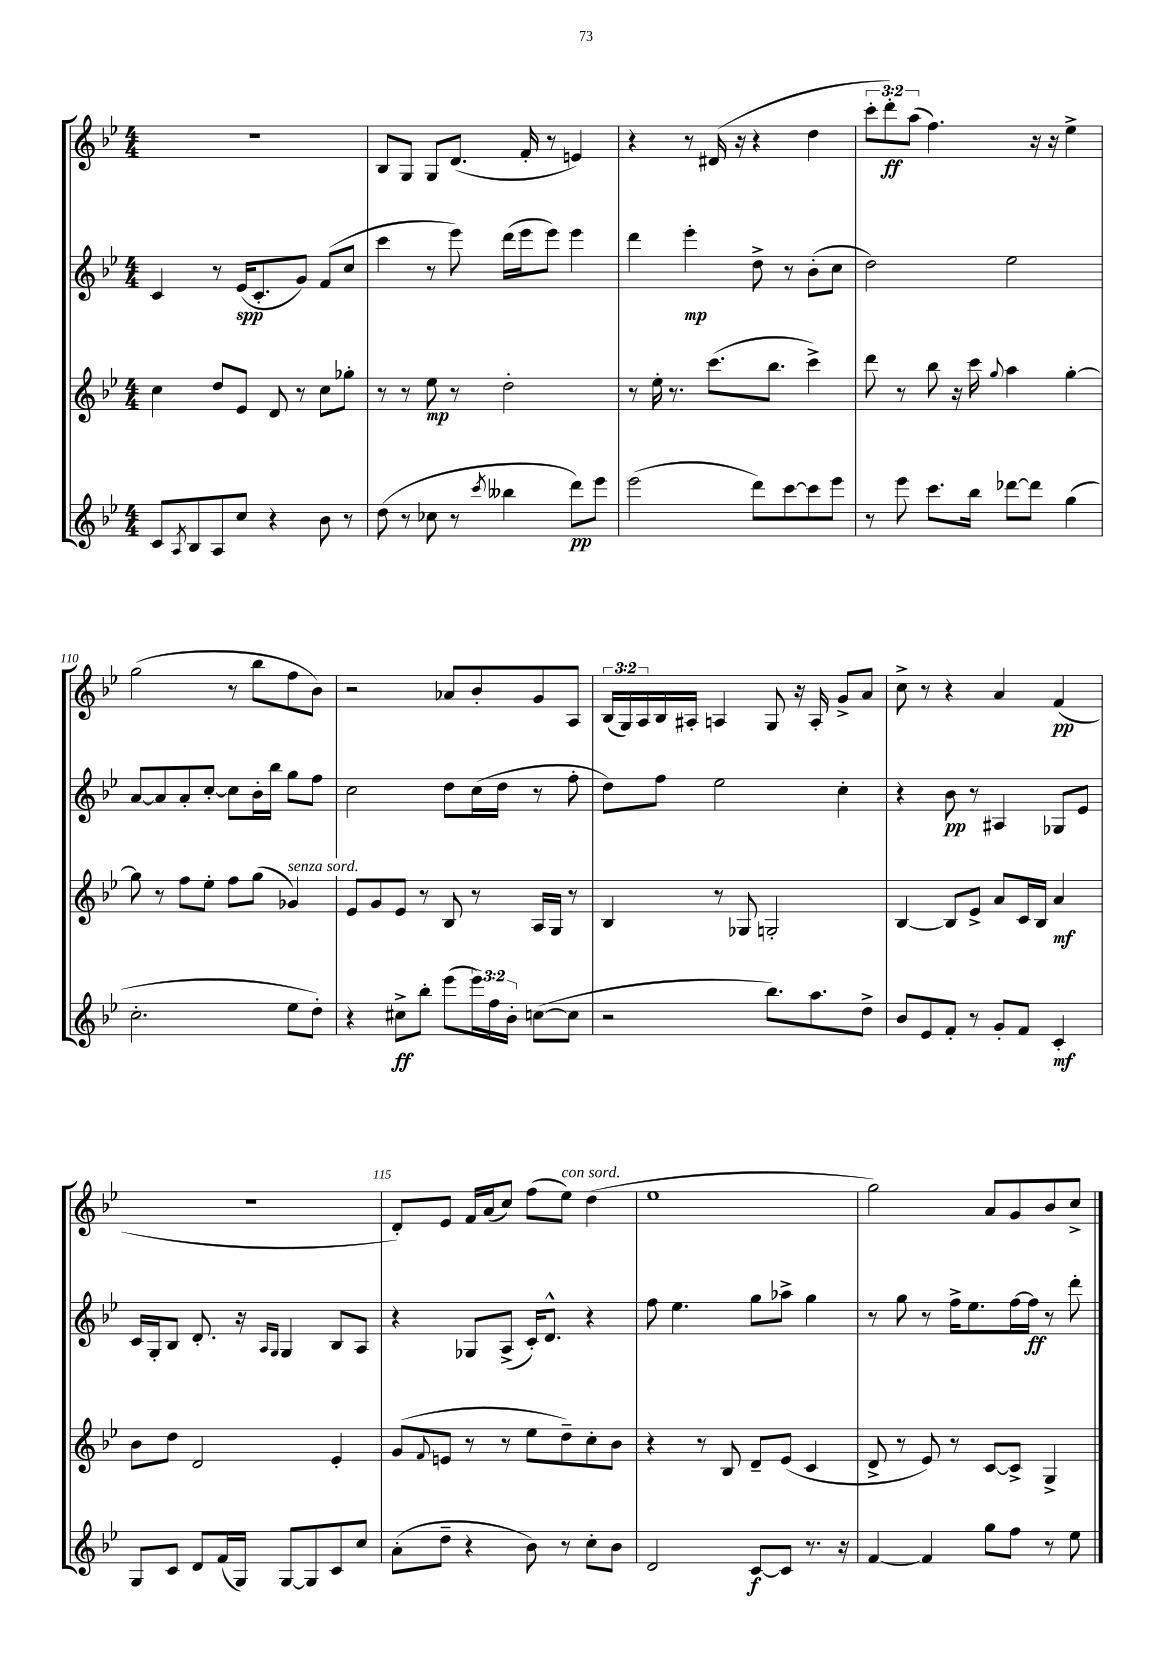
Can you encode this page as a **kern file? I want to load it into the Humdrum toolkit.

**kern	**kern	**kern	**kern
*staff4	*staff3	*staff2	*staff1
*clefG2	*clefG2	*clefG2	*clefG2
*k[b-e-]	*k[b-e-]	*k[b-e-]	*k[b-e-]
*M4/4	*M4/4	*M4/4	*M4/4
8c/L	4cc\	4c/	1r
8qA/	.	.	.
8B-/	.	.	.
8A/	8dd/L	8r	.
8cc/J	8e-/J	(16e-/LK	.
.	.	8.c'/	.
4r	8d/	.	.
.	8r	8g/J)	.
8b-\	8cc\L	(8f/L	.
8r	8gg-'\J	8cc/J	.
=	=	=	=
(8dd\	8r	4ccc\	8B-/L
8r	8r	.	8G/J
8cc-\	8ee-\	8r	8G/L
8r	8r	8eee-\)	(8.d/J
8qccc/	.	.	.
4bb--\	2dd'\	(16ddd\LL	.
.	.	16eee-\J	16f'/
.	.	8eee-\J)	8r
8ddd\L)	.	4eee-\	4e/)
8eee-\J	.	.	.
=	=	=	=
(2eee-\	8r	4ddd\	4r
.	16ee-'\	.	.
.	8.r	.	.
.	.	4eee-'\	8r
.	(8.ccc\L	.	(16d#/
.	.	.	16r
8ddd\L)	.	8dd^\	4r
.	8.bb-\J	.	.
[8ccc\	.	8r	.
8ccc\]	4ccc^\)	(8b-'\L	4dd\
8eee-\J	.	8cc\J	.
=	=	=	=
8r	8ddd\	2dd\)	12ccc'\L
.	.	.	12ddd'\)
8eee-\	8r	.	.
.	.	.	(12aa\J
8.ccc\L	8bb-\	.	4.ff\)
.	16r	.	.
16bb-\Jk	16ccc\	.	.
.	8qqgg/	.	.
[8ddd-\L	4aa\	2ee-\	.
8ddd-\]J	.	.	16r
.	.	.	16r
(4gg\	[4gg'\	.	4ee-^\
=	=	=	=
2.cc'\	8gg\]	[8a/L	(2gg\
.	8r	8a/]	.
.	8ff\L	8a'/	.
.	8ee-'\J	[8cc'/J	.
.	8ff\L	8cc\]L	8r
.	(8gg\J	16b-'\L	8bb-\L
.	.	16bb-\JJ	.
8ee-\L	4g-/)	8gg\L	8ff\
8dd'\J)	.	8ff\J	8b-\J)
=	=	=	=
4r	8e-/L	2cc\	2r
.	8g/	.	.
8cc#^\L	8e-/J	.	.
8bb-'\J	8r	.	.
(8eee-\L	8B-/	8dd\L	8a-/L
24eee-\L)	8r	(16cc\L	8b-'/
24ff\	.	.	.
.	.	16dd\JJ	.
24b-'\JJ	.	.	.
([8cc\L	16A/LL	8r	8g/
.	16G/JJ	.	.
8cc\]J	8r	8ff'\	8A/J
=	=	=	=
2r	4B-/	8dd\L)	(24B-/LL
.	.	.	24G/)
.	.	.	24A/
.	.	8ff\J	16B-/
.	.	.	16A#'/JJ
.	8r	2ee-\	4A/
.	8G-/	.	.
8.bb-\L)	2G'/	.	8G/
.	.	.	16r
8.aa\	.	.	16A'/
.	.	4cc'\	8g^/L
8dd^\J	.	.	8a/J
=	=	=	=
8b-/L	[4B-/	4r	8cc^\
8e-/	.	.	8r
8f'/J	8B-/]L	8b-\	4r
8r	8e-^/J	8r	.
8g'/L	8a/L	4A#/	4a/
8f/J	16c/L	.	.
.	16B-/JJ	.	.
4c'/	4a/	8G-/L	(4f/
.	.	8e-/J	.
=	=	=	=
8G/L	8b-\L	16c/LL	1r
.	.	16G'/J	.
8c/J	8dd\J	8B-/J	.
8d/L	2d/	8.d'/	.
(16f/L	.	.	.
16G/JJ)	.	16r	.
.	.	16qqA/LL	.
.	.	16qqG/JJ	.
[8G/L	.	4G/	.
8G/]	.	.	.
8c/	4e-'/	8B-/L	.
8cc/J	.	8A/J	.
=	=	=	=
(8a'\L	(8g/L	4r	8d'/L)
.	8qqf/	.	.
8dd~\J	8e/J	.	8e-/J
4r	8r	8G-/L	16f/LL
.	.	.	(16a/J
.	8r	(8A^/J	8cc/J)
8b-\)	8ee-\L	16c'/LK)	(8ff\L
.	.	8.d^^/J	.
8r	8dd~\)	.	8ee-\J)
8cc'\L	8cc'\	4r	(4dd\
8b-\J	8b-\J	.	.
=	=	=	=
2d/	4r	8ff\	1ee-
.	.	4.ee-\	.
.	8r	.	.
.	8B-/	.	.
[8c/L	8d~/L	8gg\L	.
8c/]J	(8e-/J	8aa-^\J	.
8.r	4c/	4gg\	.
16r	.	.	.
=	=	=	=
[4f/	8d^/	8r	2gg\)
.	8r	8gg\	.
4f/]	8e-/)	8r	.
.	8r	16ff^\LK	.
.	.	8.ee-\	.
8gg\L	[8c/L	.	8a/L
8ff\J	8c^/]J	[16ff\L	8g/
.	.	16ff\]JJ	.
8r	4G^/	8r	8b-/
8ee-\	.	8ddd'\	8cc^/J
==	==	==	==
*-	*-	*-	*-
